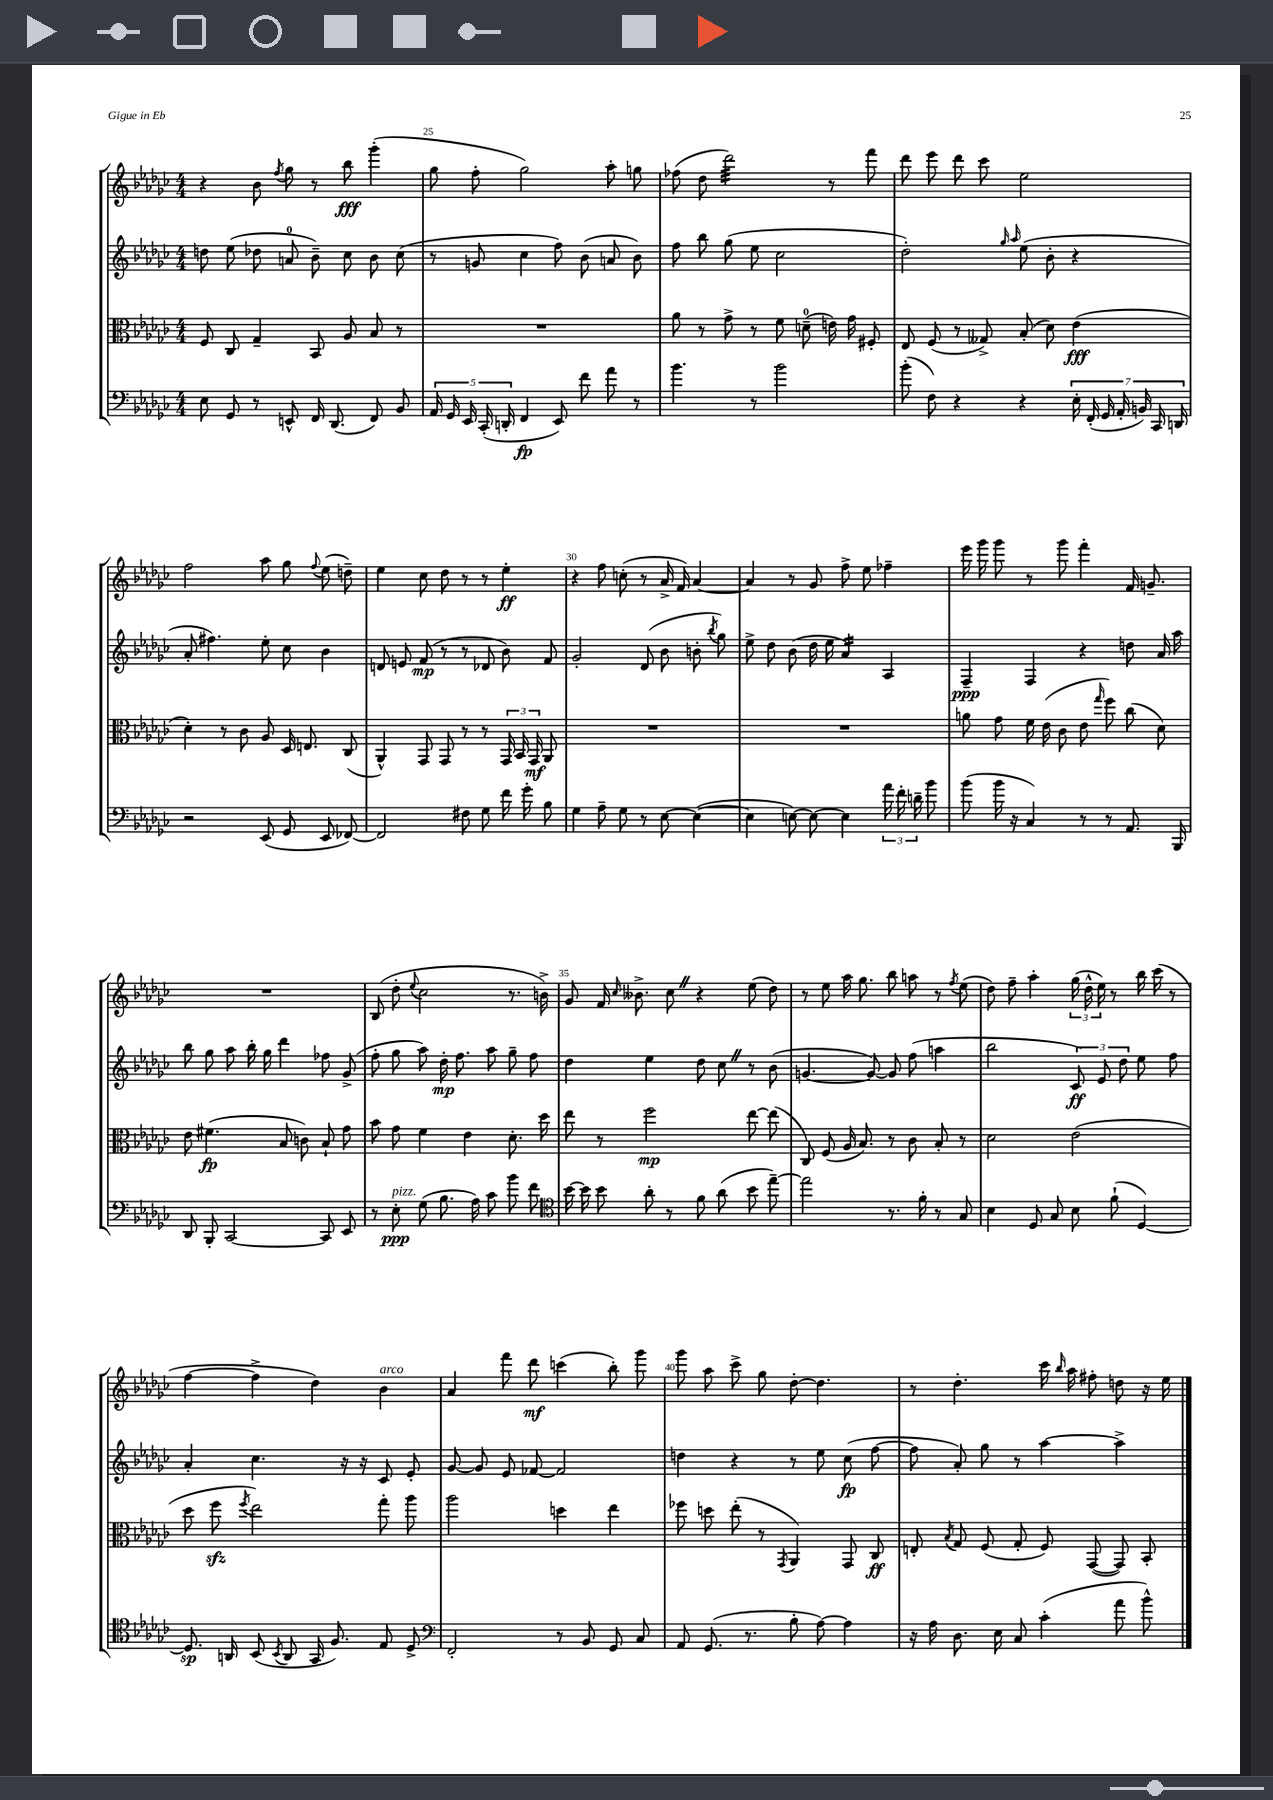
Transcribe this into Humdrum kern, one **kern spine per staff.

**kern	**kern	**kern	**kern
*staff4	*staff3	*staff2	*staff1
*clefF4	*clefC3	*clefG2	*clefG2
*k[b-e-a-d-g-c-]	*k[b-e-a-d-g-c-]	*k[b-e-a-d-g-c-]	*k[b-e-a-d-g-c-]
*M4/4	*M4/4	*M4/4	*M4/4
8E-	8F	8dd	4r
8GG-	8C-	(8ee-	.
8r	4G-~	8dd-	8b-
.	.	.	8qff
8EE^^	.	8a	8gg-
16FF	8BB-	8b-~)	8r
(8.DD-	.	.	.
.	8A-	8cc-	8bb-
8FF)	8B-	8b-	(4ggg-'
8BB-	8r	(8cc-	.
=	=	=	=
20AA-	1r	8r	8gg-
20GG-	.	.	.
20EE-	.	.	.
.	.	8g	8ff'
(20CC-'	.	.	.
20DD'	.	.	.
4FF	.	4cc-	2gg-)
8EE-)	.	8ff)	.
8f	.	(8b-	.
8a-	.	8a	8aa-'
8r	.	8b-)	8gg
=	=	=	=
4.b-	8a-	8ff	(8ff-
.	8r	8bb-	8dd-
.	8g-^	(8gg-	2ddd-)
8r	8r	8ee-	.
2b-	8f	2cc-	.
.	(8d~	.	.
.	16e)	.	8r
.	16g-	.	.
.	8F#'	.	8fff
=	=	=	=
(8b-'	8E-	2dd-')	8ddd-
8F)	(8F	.	8eee-
4r	8r	.	8ddd-
.	8G--^)	.	8ccc-
.	.	16qqgg-	.
.	.	16qqaa-	.
4r	(8B-'	(8ee-	2ee-
.	8d-)	8b-'	.
28E-'	(4e-	4r	.
(28FF'	.	.	.
28GG-	.	.	.
28AA-'	.	.	.
28BB)	.	.	.
28CC-	.	.	.
28DD	.	.	.
=	=	=	=
2r	4d-')	8a-'	2ff
.	.	4.ff#)	.
.	8r	.	.
.	8c-	.	.
(8EE-	8A-	8ee-'	8aa-
8GG-	16D-	8cc-	8gg-
.	8.E	.	.
.	.	.	8qqff
8EE-	.	4b-	(8ee-
[8FF-)	(8C-	.	8dd~)
=	=	=	=
2FF-]	4AA-^^)	8d	4ee-
.	.	8e	.
.	8GG-	(8f	8cc-
.	8GG-	8r	8dd-
8F#	8r	8r	8r
8G-	8r	8d-	8r
16f	24GG-	8b-)	4ee-'
.	24BB-	.	.
16g-'	.	.	.
.	24GG-	.	.
8B-	8AA-	8f	.
=	=	=	=
4G-	1r	2g-'	4r
8A-~	.	.	8ff
8G-	.	.	(8cc'
8r	.	(8d-	8r
[8E-	.	8b-	16a-^
.	.	.	16f)
(4E-_	.	8b'	[4a-
.	.	8qbb-	.
.	.	8gg-)	.
=	=	=	=
4E-]	1r	8ee-^	4a-]
.	.	8dd-	.
[8E)	.	(8b-	8r
8E_	.	16dd-	8g-
.	.	16ee-	.
4E]	.	4a-)	8ff^
.	.	.	8ee-
24a-	.	4A-	4ff-~
24f'	.	.	.
24d~	.	.	.
8b-	.	.	.
=	=	=	=
(8b-	8a	4F~	16eee-
.	.	.	16ggg-
16b-	8g-	.	8ggg-
16r	.	.	.
4C-)	16f	4F	8r
.	(16e-	.	.
.	8c-	.	8ggg-
8r	8e-	4r	4fff'
.	16qqgg-	.	.
8r	8ff)	.	.
8.AA-	(8cc-	8dd	16f
.	.	.	8.g~
.	8d-)	16a-	.
16BBB-	.	16aa-	.
=	=	=	=
8DD-	8e-	8bb-	1r
8BBB-'	(4.f#	8gg-	.
[2CC-	.	8aa-	.
.	.	16bb-'	.
.	.	16gg-	.
.	8B-	4ddd-	.
.	8c)	.	.
8CC-]	8B-`	8ff-	.
8EE-	8g-	(8g-^	.
=	=	=	=
8r	8b-	8ff'	(8B-
8E-'	8g-	8gg-	8dd-'
.	.	.	8qqee-
(8G-	4f	8aa-)	2cc-
8.B-	.	16dd-'	.
.	.	8.ff	.
.	4e-	.	.
16A-)	.	.	.
8c-	.	8aa-	.
8b-	8.d-'	8gg-~	8.r
8f	.	8ff	.
.	16dd-	.	16b^)
=	=	=	=
*clefC4	*	*	*
[16b-	8ee-	4dd-	8g-
16b-]	.	.	.
8b-	8r	.	16f
.	.	.	16qqcc-
.	.	.	8.b--^
8a-'	2ff	4ee-	.
8r	.	.	8cc-
8f	.	8dd-	4r
(8a-	.	8cc-	.
8b-	[8ee-	8r	(8ee-
[8ee-~)	(8ee-]	(8b-	8dd-)
=	=	=	=
2ee-]	8C-)	[4.g	8r
.	(8F	.	8ee-
.	16A-	.	16aa-
.	8.B-)	.	8.gg-
.	.	8g_)	.
8.r	8r	8g]	8bb-
.	8c-	(8ff	8aa
16f'	.	.	.
8r	8B-'	4aa	8r
.	.	.	8qff
8G-	8r	.	(8ee-
=	=	=	=
4B-	2d-	2bb-	8dd-)
.	.	.	8ff~
8D-	.	.	4aa-'
8G-	.	.	.
8B-	(2e-	12c-)	(24gg-
.	.	.	24dd-^^
.	.	12e-	24ee-)
(8f`	.	.	8r
.	.	12dd-	.
[4D-)	.	8ee-	16bb-
.	.	.	(16ccc-
.	.	8ff	8r
=	=	=	=
8.D-]	8dd-	4a-'	[4ff
.	8ff	.	.
16AA	.	.	.
.	8qff	.	.
(8BB-	2ee-)	4.cc-	4ff^]
8qBB-	.	.	.
8AA	.	.	.
16GG-	.	.	4dd-)
8.F)	.	.	.
.	.	16r	.
.	.	16r	.
8E-	8gg-'	8c-	4b-
8D-^	8aa-	8e-'	.
=	=	=	=
*clefF4	*	*	*
2FF'	2aa-	[8g-	4a-
.	.	8g-]	.
.	.	8e-	8fff
.	.	[8f-	8ddd-
8r	4dd	2f-]	(4ccc
8BB-	.	.	.
8GG-	4ee-	.	8bb-')
8C-	.	.	8ggg-
=	=	=	=
8AA-	8ff-	4dd	8ggg-
(8.GG-	8dd	.	8aa-
.	(8ee-'	4r	8ccc-^
8.r	.	.	.
.	8r	.	8gg-
.	8qGG-	.	.
8B-'	4AA-)	8r	[8dd-'
[8A-)	.	8ee-	4.dd-]
4A-]	8GG-	(8cc-	.
.	8C-	[8ff	.
=	=	=	=
16r	8E'	8ff]	8r
16A-	.	.	.
.	8qB-	.	.
8.D-	8G-	8a-')	4.dd-'
.	(8F	8gg-	.
16E-	.	.	.
8C-	8G-'	8r	.
(4c-'	8F)	[4aa-	16ccc-
.	.	.	16qqbb-
.	.	.	16aa-
.	([8GG-	.	8ff#'
8a-	8GG-])	4aa-^]	8dd
8b-^^)	8BB-'	.	16r
.	.	.	16ee-
==	==	==	==
*-	*-	*-	*-
